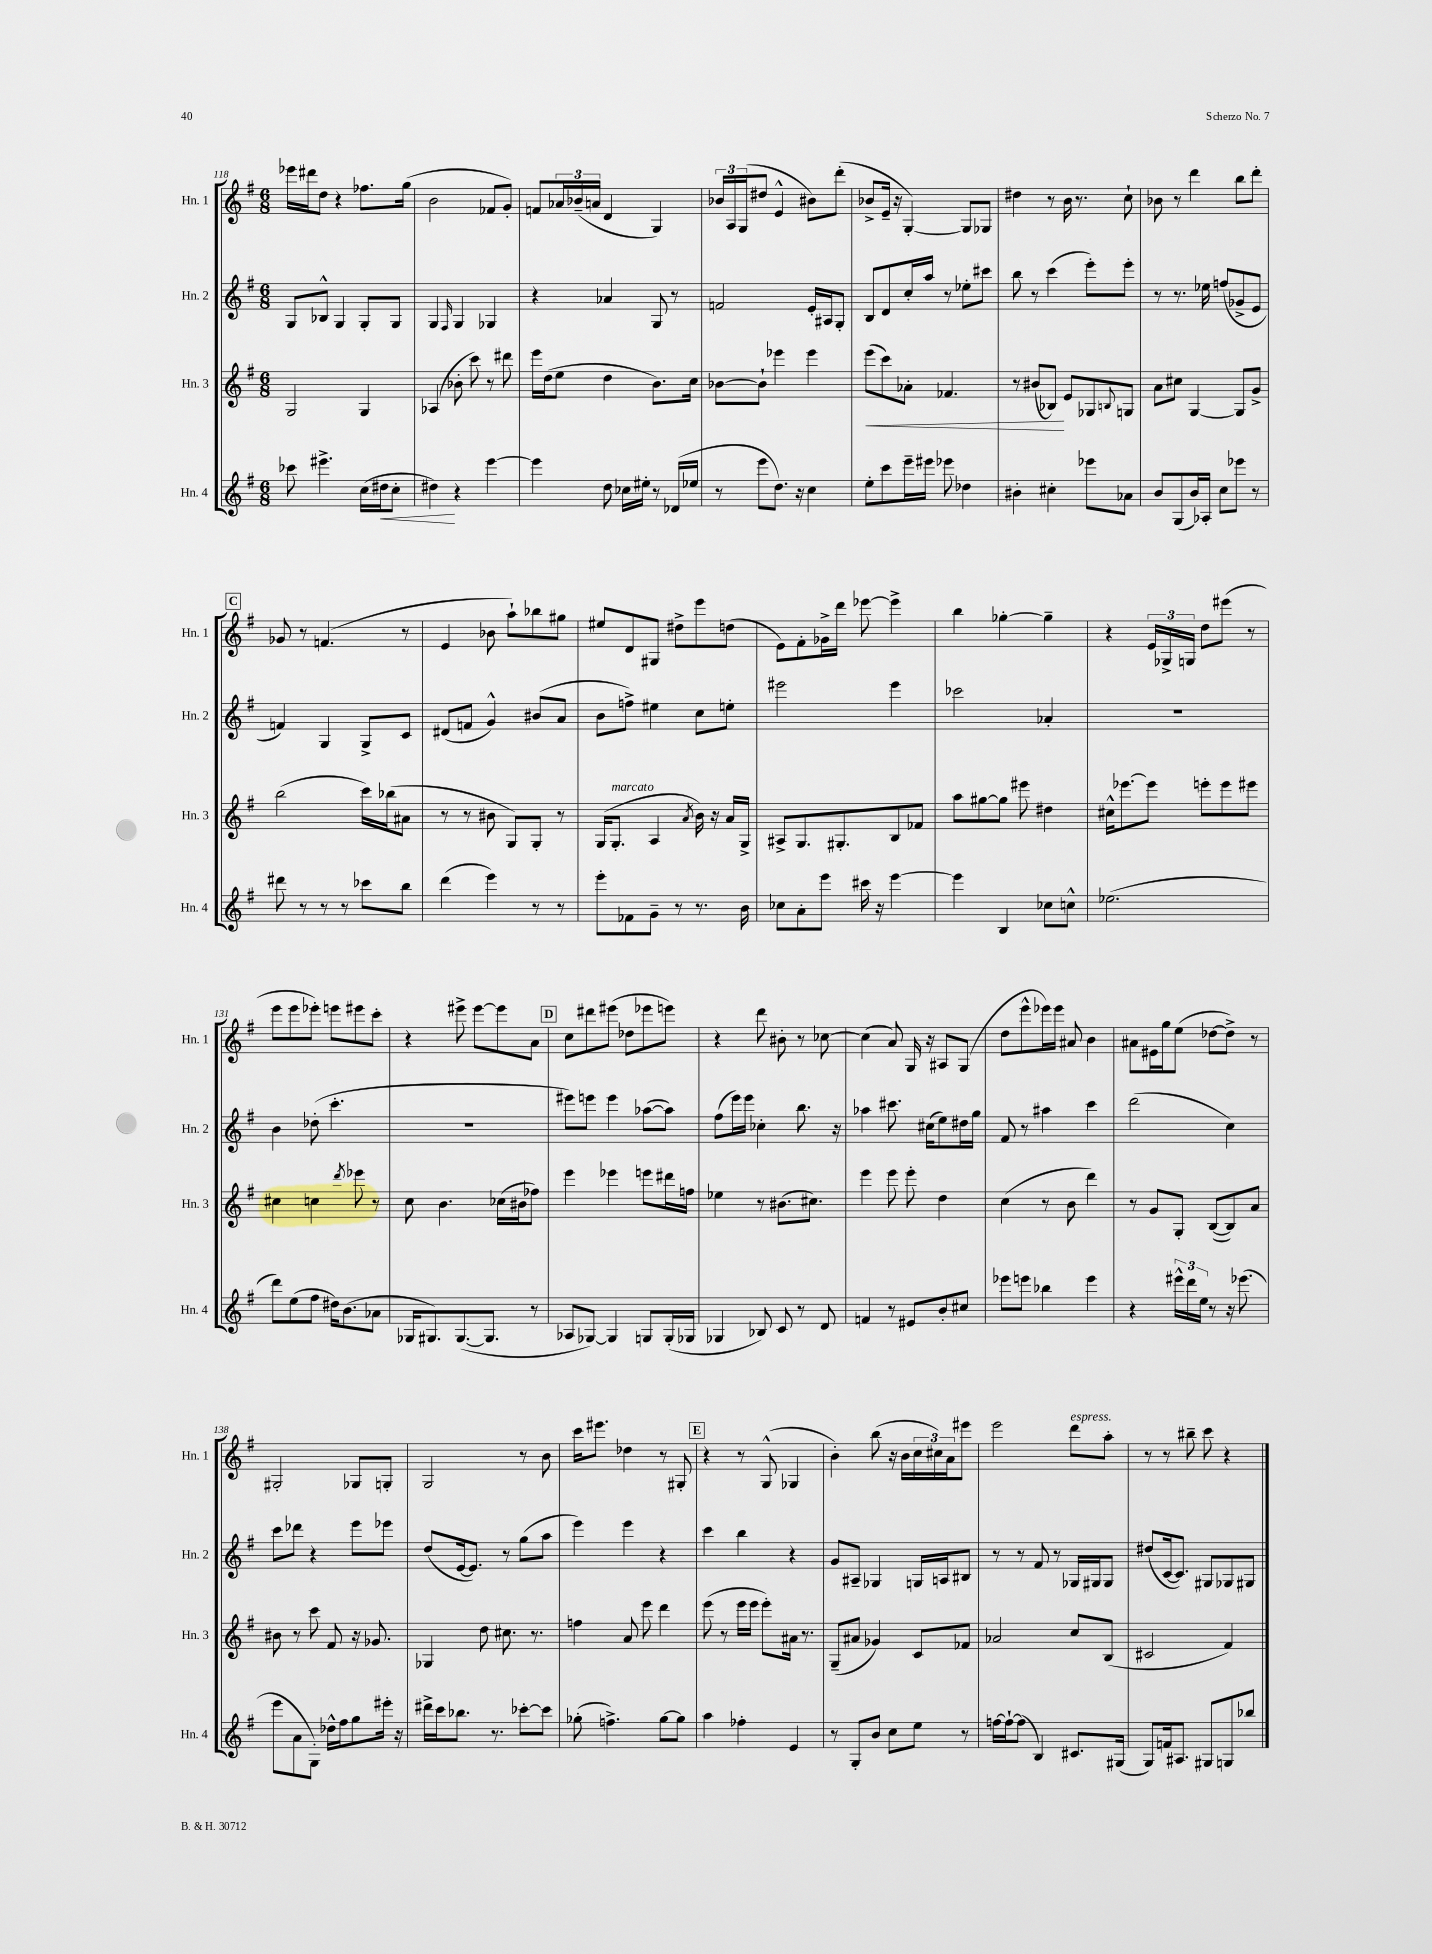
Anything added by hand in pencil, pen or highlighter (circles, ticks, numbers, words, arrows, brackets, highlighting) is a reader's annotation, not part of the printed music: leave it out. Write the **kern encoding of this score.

**kern	**dynam	**kern	**dynam	**kern	**kern
*part4	*part4	*part3	*part3	*part2	*part1
*staff4	*staff4	*staff3	*staff3	*staff2	*staff1
*I"Hn. 4	*	*I"Hn. 3	*	*I"Hn. 2	*I"Hn. 1
*I'Hn. 4	*	*I'Hn. 3	*	*I'Hn. 2	*I'Hn. 1
*clefG2	*	*clefG2	*	*clefG2	*clefG2
*k[f#]	*	*k[f#]	*	*k[f#]	*k[f#]
*M6/8	*	*M6/8	*	*M6/8	*M6/8
=118	=118	=118	=118	=118	=118
8ccc-X\	.	2G/	.	8G/L	16eee-X\LL
.	.	.	.	.	16ddd#X\J
4.eee#X^\	.	.	.	8B-X^^/J	8dd\J
.	.	.	.	4G/	4r
(16cc\LL	.	4G/	.	8G'/L	8.ff-X\L
!	!LO:HP:b	!	!	!	!
16dd#X\J	<	.	.	.	.
8cc'\J	.	.	.	8G/J	.
.	.	.	.	.	(16gg\Jk
=119	=119	=119	=119	=119	=119
4dd#X\)	.	(4A-X/	.	4G/	2b\
.	.	.	.	16qqF#/	.
4r	[	8b-X'\	.	4G/	.
.	.	8ccc\)	.	.	.
[4eee\	.	8r	.	4G-X/	8f-X/L
.	.	8ddd#X\	.	.	8g'/J)
=120	=120	=120	=120	=120	=120
4eee\]	.	16eee\LL	.	4r	8fn/L
.	.	(16dd\J	.	.	.
.	.	8ee\J	.	.	24a-X/L
.	.	.	.	.	(24b-X~/
.	.	.	.	.	24an/JJ
8dd\	.	4dd\	.	4a-X/	4d/
16cc-X\LL	.	.	.	.	.
16ee#X'\JJ	.	.	.	.	.
8r	.	8.b\L)	.	8G/	4G/)
(16d-X/LL	.	.	.	8r	.
16ee-X/JJ	.	16cc\Jk	.	.	.
=121	=121	=121	=121	=121	=121
8r	.	[8b-X\L	.	2fn/	24b-X/LL
.	.	.	.	.	24A/
.	.	.	.	.	(24G/J
8eee\L	.	8b-`\J]	.	.	8dd#X/J
8.dd\J)	.	4eee-X\	.	.	4e^^/
16r	.	.	.	.	.
4cc\	.	4eee-\	.	16e'/LL	8b#X\L)
.	.	.	.	16A#X/J	.
.	.	.	.	8G'/J	(8ddd'\J
=122	=122	=122	=122	=122	=122
!	!	!	!LO:HP:b	!	!
8ee'\L	.	(8eee\L	<	8B/L	8b-X^/L
8ccc\	.	8ccc\)	.	8d/	16e~/Jk
.	.	.	.	.	16r
16eee~\L	.	8a-X'\J	.	16cc'/L	[4G'/)
16eee#X\JJ	.	.	.	16aa/JJ	.
8eee-X\	.	4.f-X/	.	8r	.
4dd-X\	.	.	.	8ee-X'\L	8G/L]
.	.	.	.	8ccc#X\J	8G-X/J
=123	=123	=123	=123	=123	=123
4b#X'\	.	8r	.	8bb\	4dd#X\
.	.	(8b#X/L	.	8r	.
4cc#X'\	.	8B-X/J)	.	(4ccc\	8r
.	.	8e/L	[	.	16b\
.	.	.	.	.	8.r
8eee-X\L	.	8G-X/	.	8eee'\L)	.
.	.	8qqBn/	.	.	.
8a-X\J	.	8Gn/J	.	8eee'\J	8cc`\
=124	=124	=124	=124	=124	=124
8b/L	.	8a\L	.	8r	8b-X\
(8G/	.	8cc#X\J	.	8.r	8r
16b/L)	.	[4G/	.	.	4ddd\
16A-X'/JJ	.	.	.	16ee-X\	.
8cc\L	.	.	.	(8ffn/L	.
8eee-X\J	.	8G/L]	.	8g-X^/	8bb\L
8r	.	8g^/J	.	8e/J	8ddd'\J
!!LO:LB:g=z
!!LO:REH:place=s1:t=C
=125	=125	=125	=125	=125	=125
8ddd#X\	.	(2bb\	.	4fn/)	8g-X/
8r	.	.	.	.	8r
8r	.	.	.	4G/	(4.fn/
8r	.	.	.	.	.
8ccc-X\L	.	16ccc\LL)	.	8G^/L	.
.	.	(16bb-X\J	.	.	.
8bb\J	.	8a#X\J	.	8c/J	8r
=126	=126	=126	=126	=126	=126
(4ddd\	.	8r	.	(8d#X/L	4e/
.	.	8r	.	8fn/J	.
4eee\)	.	8b#X\	.	4g^^/)	8b-X\
.	.	8G/L)	.	.	8aa`\L)
8r	.	8G'/J	.	(8b#X/L	8bb-X\
8r	.	8r	.	8a/J	8gg#X\J
=127	=127	=127	=127	=127	=127
8eee'\L	.	(16G/KL	.	8b\L	8ee#X/L
!	!	!LO:TX:a:i:t=marcato	!	!	!
.	.	8.G'/J	.	.	.
8f-X\	.	.	.	8ffn^\J)	8d/
8g~\J	.	4A/	.	4ee#X\	8G#X/J
8r	.	.	.	.	8dd#X^\L
.	.	8qa/	.	.	.
8.r	.	16b\)	.	8cc\L	8eee\
.	.	16r	.	.	.
.	.	16a/LL	.	8een'\J	(8ddn\J
16b\	.	16G^/JJ	.	.	.
=128	=128	=128	=128	=128	=128
8cc-X\L	.	8A#X^/L	.	2eee#X\	8e\L)
8a'\	.	8.G/	.	.	8f#'\
8eee\J	.	.	.	.	16g-X^\L
.	.	8.G#X'/	.	.	16ddd\JJ
16ccc#X\	.	.	.	.	[8eee-X\
16r	.	.	.	.	.
[4eee\	.	8B/	.	4eee#\	4eee-^\]
.	.	8f-X/J	.	.	.
=129	=129	=129	=129	=129	=129
4eee\]	.	8aa\L	.	2ccc-X\	4bb\
.	.	[8gg#X\	.	.	.
4B/	.	8gg#\J]	.	.	[4gg-X'\
.	.	8eee#X\	.	.	.
8cc-X\L	.	4dd#X\	.	4a-X'/	4gg-~\]
8ccn^^\J	.	.	.	.	.
=130	=130	=130	=130	=130	=130
(2.ee-X\	.	16cc#X^^\KL	.	2.r	4r
.	.	[8.eee-X\	.	.	.
.	.	8eee-\J]	.	.	24e/LL
.	.	.	.	.	24G-X^/
.	.	.	.	.	24Gn/JJ
.	.	8eeen'\L	.	.	8dd\L
.	.	8eee\	.	.	(8eee#X\J
.	.	8eee#X\J	.	.	8r
!!LO:LB:g=z
=131	=131	=131	=131	=131	=131
8ddd\L)	.	4cc#X\	.	4b\	8eee\L
(8ee\	.	.	.	.	8eee\
8ff#\J	.	4ccn\	.	(8dd-X'\	8eee-X'\J)
16dd#X\KL)	.	.	.	4.ccc'\	8eeen\L
(8.b\	.	.	.	.	.
.	.	8qddd/	.	.	.
.	.	8eee-X\	.	.	8eee#X\
8a-X\J	.	8r	.	.	8ccc'\J
=132	=132	=132	=132	=132	=132
16G-X/KL	.	8cc\	.	2.r	4r
8.G#X/)	.	.	.	.	.
.	.	4.b\	.	.	.
([8.G#/	.	.	.	.	8eee#X^\
.	.	.	.	.	[8eee#\L
8.G#/J]	.	.	.	.	.
.	.	(16cc-X\LL	.	.	8eee#\]
.	.	16b#X\J	.	.	.
8r	.	8ff-X\J)	.	.	8a\J
!!LO:REH:place=s1:t=D
=133	=133	=133	=133	=133	=133
8A-X/L	.	4eee\	.	8eee#X\L)	8cc\L
[8G-X/J)	.	.	.	8eeen\J	8ddd#X\
4G-/]	.	4eee-X\	.	4eee\	(8eee#X\J
.	.	.	.	.	8dd-X\L
8Gn/L	.	8eeen\L	.	([8aa-X\L	8eee-X\
(16G'/L	.	16ddd#X\L	.	8aa-\J])	8eeen\J)
16G-X/JJ	.	16ffn\JJ	.	.	.
=134	=134	=134	=134	=134	=134
4G-X/	.	4ee-X\	.	(8ff#\L	4r
.	.	.	.	16eee\L)	.
.	.	.	.	16eee\JJ	.
8B-X/)	.	8r	.	4cc-X'\	8ddd\
8c/	.	(8.b#X\L	.	.	8b#X'\
8r	.	.	.	8.bb\	8r
.	.	8.cc#X\J)	.	.	.
8d/	.	.	.	.	[8cc-X\
.	.	.	.	16r	.
=135	=135	=135	=135	=135	=135
4fn/	.	4eee\	.	4aa-X\	(4cc-\]
8r	.	8eee\	.	8.ccc#X\	8a/)
8e#X/L	.	8eee'\	.	.	16G/
.	.	.	.	(16cc#X\KL	16r
8b'/	.	4dd\	.	8ee\)	8A#X/L
8cc#X/J	.	.	.	16dd#X\L	(8G/J
.	.	.	.	16gg\JJ	.
=136	=136	=136	=136	=136	=136
8eee-X\L	.	(4cc\	.	8f#/	8dd\L
8eeen\J	.	.	.	8r	8eee^^\
4bb-X\	.	8r	.	4aa#X\	16eee-X\L)
.	.	.	.	.	16eee-\JJ
.	.	8b\	.	.	8a#X/
4eee\	.	4ddd\)	.	4ccc\	4b\
=137	=137	=137	=137	=137	=137
4r	.	8r	.	(2ddd\	8a#X\L
.	.	8g/L	.	.	16e#X\L
.	.	.	.	.	16gg\J
24eee#X^^\LL	.	8G'/J	.	.	(8ee\J
24ddd\	.	.	.	.	.
24ee\JJ	.	.	.	.	.
8r	.	([8B/L	.	.	[8dd-X\L
16r	.	8B/])	.	4cc\)	8dd-^\J])
(8.eee-X\	.	.	.	.	.
.	.	8a/J	.	.	8r
!!LO:LB:g=z
=138	=138	=138	=138	=138	=138
8eee\L	.	8b#X\	.	8ccc\L	2G#X'/
8a\	.	8r	.	8ddd-X\J	.
8G'\J)	.	8ccc\	.	4r	.
16dd-X^^\LL	.	8f#/	.	.	.
16ff#\J	.	.	.	.	.
8gg\	.	16r	.	8eee\L	8G-X/L
.	.	8.g-X/	.	.	.
16eee#X'\Jk	.	.	.	8eee-X\J	8Gn'/J
16r	.	.	.	.	.
=139	=139	=139	=139	=139	=139
16ddd#X^\LL	.	4G-X/	.	(8dd/L	2G/
16ccc\J	.	.	.	.	.
8.bb-X\J	.	.	.	[16e/k	.
.	.	.	.	8.e/J])	.
.	.	8dd\	.	.	.
8.r	.	.	.	.	.
.	.	8.cc#X\	.	8r	.
[8ccc-X'\L	.	.	.	(8gg\L	8r
.	.	8.r	.	.	.
8ccc-\J]	.	.	.	8aa\J	8b\
=140	=140	=140	=140	=140	=140
(8gg-X'\	.	4ffn\	.	4eee\)	16ccc\KL
.	.	.	.	.	8.eee#X\J
4.ffn^\)	.	.	.	.	.
.	.	8a/	.	4eee\	4dd-X\
.	.	8eee\	.	.	.
[8gg-\L	.	4ddd\	.	4r	8r
8gg-\J]	.	.	.	.	8G#X'/
!!LO:REH:place=s1:t=E
=141	=141	=141	=141	=141	=141
4aa\	.	(8eee\	.	4ccc\	4r
.	.	8r	.	.	.
4ff-X'\	.	16eee\LL	.	4bb\	8r
.	.	16eee\JJ	.	.	.
.	.	8eee'\L)	.	.	(8G^^/
4e/	.	16a#X\Jk	.	4r	4G-X/
.	.	8.r	.	.	.
=142	=142	=142	=142	=142	=142
8r	.	(8G~/L	.	8g/L	4b'\)
8G'/L	.	8a#X/J	.	8A#X~/J	.
8b/J	.	4g-X/)	.	4G-X/	(8bb\
8cc\L	.	.	.	.	16r
.	.	.	.	.	16b\LL
8ee\J	.	8c/L	.	16Gn/LL	24cc\
.	.	.	.	.	24cc#X\)
.	.	.	.	16An/J	.
.	.	.	.	.	24a\J
8r	.	8f-X/J	.	8B#X/J	8eee#X\J
=143	=143	=143	=143	=143	=143
[16ffn\LL	.	2a-X/	.	8r	2eee\
16ff`\J_	.	.	.	.	.
(8ff\J]	.	.	.	8r	.
4B/)	.	.	.	8f#/	.
.	.	.	.	8r	.
!	!	!	!	!	!LO:TX:a:i:t=espress.
8.c#X/L	.	8cc/L	.	16G-X/LL	8ddd\L
.	.	.	.	16G#X/J	.
.	.	(8B/J	.	8G#/J	8aa'\J
(16G#X/Jk	.	.	.	.	.
=144	=144	=144	=144	=144	=144
8G/L)	.	2c#X/	.	(8dd#X/L	8r
16fn/k	.	.	.	[16c/k	8r
8.A#X/J	.	.	.	8.c/J])	.
.	.	.	.	.	8bb#X~\
8G#X/L	.	.	.	8G#X/L	8ccc\
8Gn/	.	4f#/)	.	8G-X/	4r
8bb-X/J	.	.	.	8G#X/J	.
==	==	==	==	==	==
*-	*-	*-	*-	*-	*-
